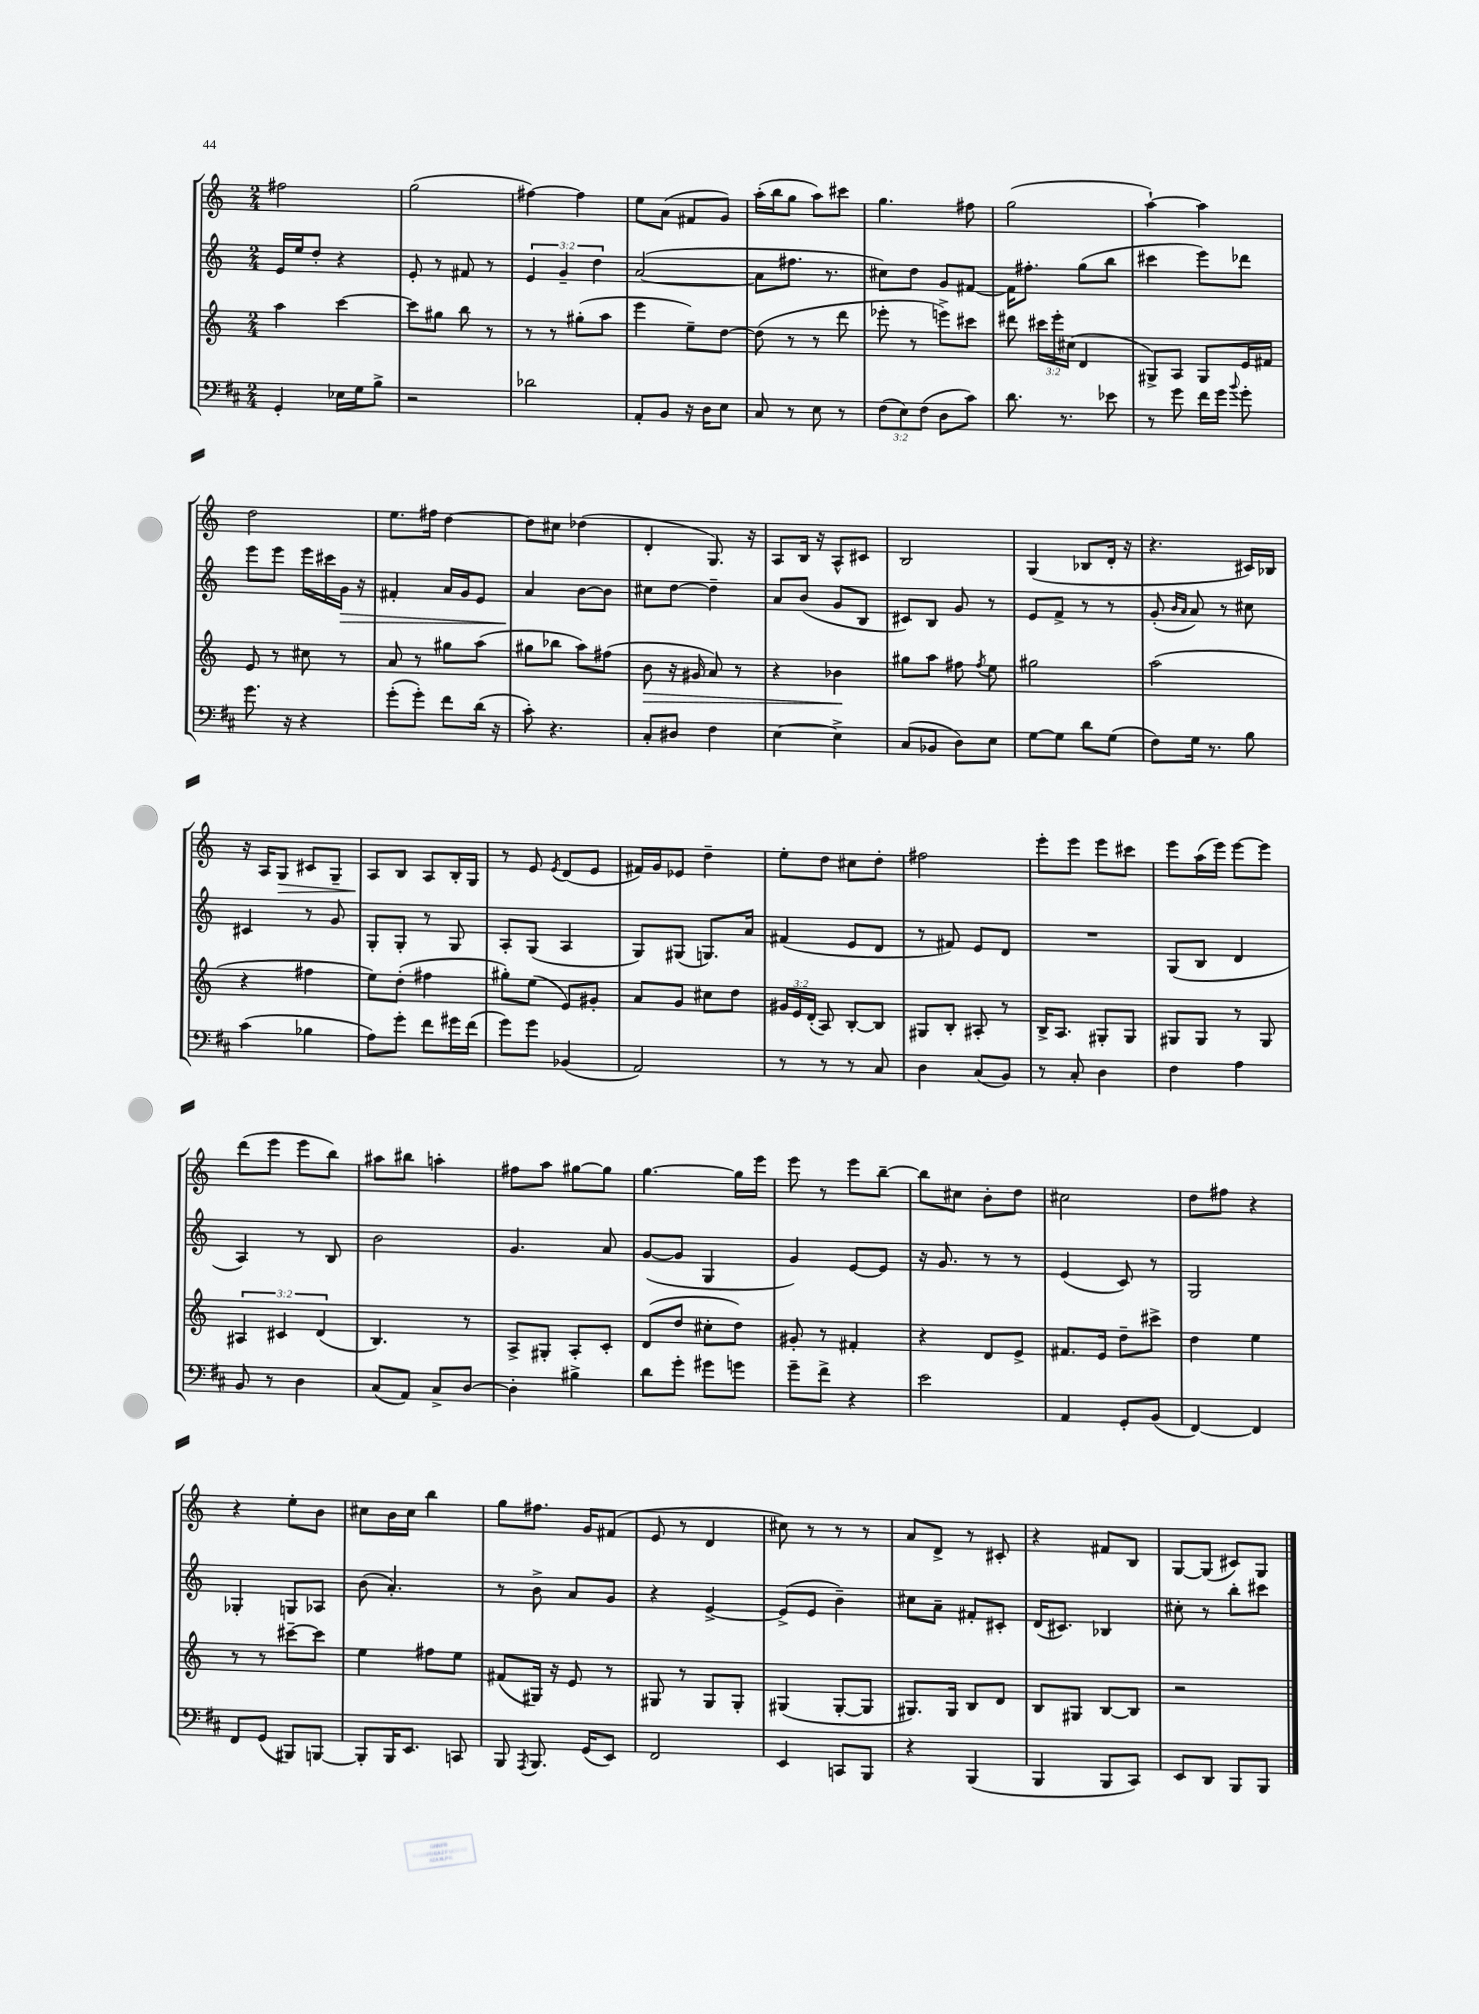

**kern	**kern	**kern	**kern
*staff4	*staff3	*staff2	*staff1
*clefF4	*clefG2	*clefG2	*clefG2
*k[f#c#]	*k[]	*k[]	*k[]
*M2/4	*M2/4	*M2/4	*M2/4
4GG'	4aa	16e	2ff#
.	.	16ee	.
.	.	8dd'	.
16E-	[4ccc	4r	.
16G	.	.	.
8B^	.	.	.
=	=	=	=
2r	8ccc]	8e'	(2gg
.	8gg#	8r	.
.	8bb	8f#	.
.	8r	8r	.
=	=	=	=
2d-	8r	6e	[4ff#)
.	8r	.	.
.	.	6g~	.
.	(8gg#'	.	4ff#]
.	.	6dd	.
.	8aa	.	.
=	=	=	=
8AA'	4eee	([2a	8ee
8BB	.	.	(8a
16r	8ee~)	.	8f#
16D	.	.	.
8E	[8dd	.	8g)
=	=	=	=
8C#	(8dd]	8a]	(16aa'
.	.	.	16bb
8r	8r	8.ff#	8gg
8E	8r	.	8aa)
.	.	8.r	.
8r	8ddd	.	8ccc#
=	=	=	=
(12F#	8eee-'	8cc#)	4.gg
12E)	.	.	.
.	8r	8dd	.
(12F#	.	.	.
8D	8eee^)	8g	.
8c#)	8ccc#	[8f#	8ff#
=	=	=	=
8.d	8ddd#	16f#]	(2gg
.	.	8.ff#'	.
.	24ccc#	.	.
.	24eee'	.	.
8.r	.	.	.
.	(24cc#	.	.
.	4d	(8gg	.
8e-	.	8bb	.
=	=	=	=
8r	8G#^)	4ccc#	[4aa`)
8g	8A	.	.
16f#	8G#	8eee)	4aa]
16g	.	.	.
8qqb	.	.	.
8g'	16e	8ddd-	.
.	16f#	.	.
=	=	=	=
8.g	8e	8eee	2dd
.	8r	8eee	.
16r	.	.	.
4r	8cc#	16eee	.
.	.	16ccc#	.
.	8r	16g	.
.	.	16r	.
=	=	=	=
(8g'	8a	4f#'	8.ee
8g')	8r	.	.
.	.	.	16ff#
8f#	8gg#	16a	[4dd
.	.	16g	.
(16d	(8aa	8e	.
16r	.	.	.
=	=	=	=
8c#')	8gg#	4a	8dd]
4.r	8bb-	.	8cc#
.	8aa)	[8b	(4dd-
.	(8ff#	8b]	.
=	=	=	=
8C#'	8b	8cc#	4d'
8D#	16r	[8dd	.
.	16g#	.	.
4F#	8a)	4dd~]	8.G)
.	8r	.	.
.	.	.	16r
=	=	=	=
[4E	4r	8a	8A
.	.	(8b	16B
.	.	.	16r
4E^]	4b-	8g	8A^^
.	.	8B	8c#
=	=	=	=
(8C#	8gg#	8c#)	2B
8BB-	8aa	8B	.
8D)	8ff#	8g	.
.	8qff#	.	.
8E	8ee	8r	.
=	=	=	=
[8G	2gg#	8e	(4G
8G]	.	8f^	.
8d	.	8r	8B-
(8G	.	8r	16d'
.	.	.	16r
=	=	=	=
8F#)	(2aa	(8g'	4.r
.	.	16qqb	.
.	.	16qqa	.
16G	.	8a)	.
8.r	.	.	.
.	.	8r	.
8B	.	8cc#	16c#)
.	.	.	16B-
=	=	=	=
(4c#	4r	4c#	16r
.	.	.	16A
.	.	.	8G
4B-	4ff#	8r	8c#
.	.	8g	8G~
=	=	=	=
8A)	8ee)	8G'	8A
8g'	(8dd'	8G'	8B
8f#	4ff#	8r	8A
16g#	.	8G	16B'
(16f#	.	.	16G
=	=	=	=
8g)	8gg#')	8A'	8r
8g	(8ee	(8G	8e
.	.	.	8qe
(4BB-	8e)	4A	(8d
.	8g#'	.	8e
=	=	=	=
2AA)	8a	8G)	16f#)
.	.	.	16g
.	8g	(8G#	8e-
.	8cc#	8.G)	4dd~
.	8dd	.	.
.	.	16a	.
=	=	=	=
8r	24g#	(4f#	8ee'
.	24e	.	.
.	(24d'	.	.
8r	8A)	.	8dd
8r	[8B'	8e	8cc#
8C#	8B]	8d	8dd'
=	=	=	=
4D	8G#	8r	2ff#
.	8B'	8f#)	.
(8C#	8A#'	8e	.
8BB)	8r	8d	.
=	=	=	=
8r	16B^	2r	8eee'
.	8.A	.	.
8C#'	.	.	8eee
4D	8G#'	.	8eee
.	8G#	.	8ccc#
=	=	=	=
4F#	8G#	(8G	8eee
.	8G#	8B	(16aa
.	.	.	16eee)
4A	8r	4d	[8eee
.	8G#	.	8eee]
=	=	=	=
8BB	6A#	4A)	(8ddd
8r	.	.	8eee
.	6c#	.	.
4D	.	8r	8eee
.	(6d	.	.
.	.	8B	8bb)
=	=	=	=
(8C#	4.B)	2b	8aa#
8AA)	.	.	8bb#
8C#^	.	.	4aa'
[8D	8r	.	.
=	=	=	=
4D']	8A^	4.g	8ff#
.	8G#'	.	8aa
4B#^	8A'	.	[8gg#
.	8c'	8a	8gg#]
=	=	=	=
8d	(8d	([8g	[4.gg
8g'	8dd	8g]	.
8g#	8cc#'	4G	.
8g	8dd)	.	16gg]
.	.	.	16eee
=	=	=	=
8g~	8g#'	4g)	8eee
8f#^	8r	.	8r
4r	4f#'	[8e	8eee
.	.	8e]	[8bb~
=	=	=	=
2e	4r	16r	8bb]
.	.	8.g	.
.	.	.	8cc#
.	8d	8r	8b'
.	8e^	8r	8dd
=	=	=	=
4AA	8.f#	(4e	2cc#
.	16e	.	.
8GG'	8dd~	8c)	.
(8BB	8ccc#^	8r	.
=	=	=	=
[4FF#)	4dd	2G	8dd
.	.	.	8ff#
4FF#]	4ee	.	4r
=	=	=	=
8FF#	8r	4G-'	4r
(8GG	8r	.	.
8BBB#)	[8ccc#~	8G	8ee'
[8BBB	8ccc#]	8A-	8b
=	=	=	=
8BBB']	4ee	(8b	8cc#
16BBB	.	4.a')	16b
8.EE	.	.	16cc#
.	8ff#	.	4bb
8CC	8ee	.	.
=	=	=	=
8BBB	(8f#	8r	8gg
8qAAA	.	.	.
8.BBB	16G#)	8b^	8.ff#
.	16r	.	.
.	8e	8a	.
(16GG	.	.	16g
8EE)	8r	8g	(8f#
=	=	=	=
2FF#	8G#	4r	8e
.	8r	.	8r
.	8G#	[4e^	4d
.	8G#'	.	.
=	=	=	=
4EE	(4G#	(8e^]	8cc#)
.	.	8e	8r
8CC	[8G#'	4b~)	8r
8BBB	8G#]	.	8r
=	=	=	=
4r	8.G#)	8cc#	8a
.	.	8a~	8d^
.	16G#	.	.
(4BBB	8B	8f#'	8r
.	8d	8c#'	8c#'
=	=	=	=
4BBB	8B	(16d	4r
.	.	8.c#)	.
.	8G#	.	.
8BBB	[8B	4B-	8f#
8CC#)	8B]	.	8B
=	=	=	=
8EE	2r	8cc#'	[8G
8DD	.	8r	(8G]
8BBB	.	8bb'	8c#)
8BBB	.	8ccc#	8G
==	==	==	==
*-	*-	*-	*-
